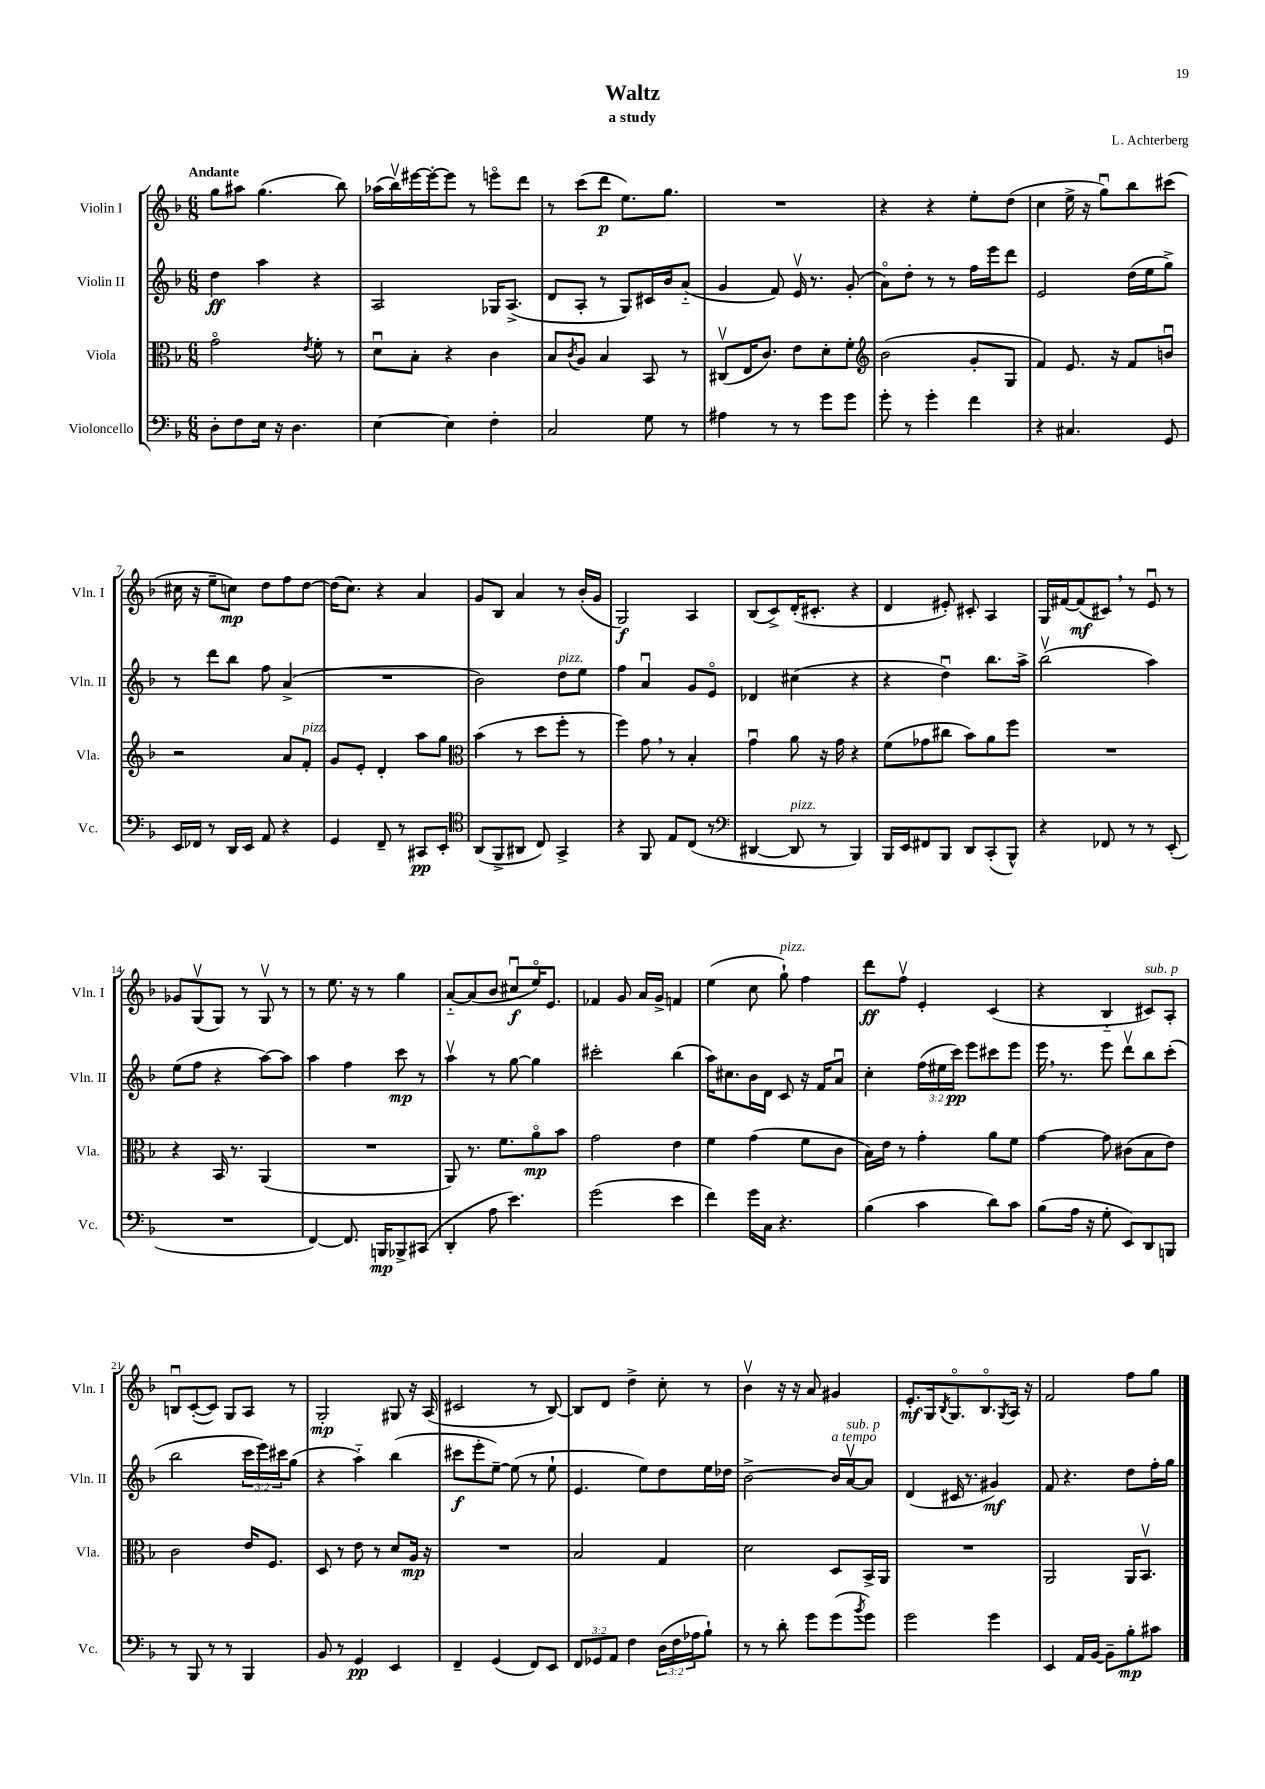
\header { title = "Waltz" composer = "L. Achterberg" subtitle = "a study" }
<<
\new StaffGroup <<
\new Staff = "s0" \with { instrumentName = "Violin I" shortInstrumentName = "Vln. I" } {
    \clef treble \key f \major \numericTimeSignature \time 6/8 \tempo "Andante"
    g''8 ais''8 g''4.( bes''8) |
    aes''16( bes''16\upbow) eis'''16~ eis'''16~-. eis'''8 r8 e'''8\flageolet d'''8 |
    r8 c'''8( d'''8\p e''8.) g''8. |
    R2. |
    r4 r4 e''8-. d''8( |
    c''4 e''16-> r16 g''8\downbow) bes''8 cis'''8( |
    cis''16 r16 e''8-- c''8\mp) d''8 f''8 d''8~ |
    d''16( c''8.) r4 a'4 |
    g'8 bes8 a'4 r8 bes'16-.( g'16 |
    g2\f) a4 |
    bes8( c'8->) d'16-.( cis'8.-. r4 |
    d'4 eis'8-.) cis'8-. a4 |
    g16 fis'16~ fis'8\mf( cis'8) \breathe r8 e'8\downbow r8 |
    ges'8 g8\upbow( g8) r8 g8\upbow r8 |
    r8 e''8. r16 r8 g''4 |
    a'8~-_ a'8( bes'8 cis''8\downbow\f e''16\flageolet) e'8. |
    fes'4 g'8 a'16 g'16-> f'4 |
    e''4( c''8 g''8-!^\markup { \italic "pizz." }) f''4 |
    d'''8\ff f''8\upbow e'4-. c'4( |
    r4 bes4-_ cis'8^\markup { \italic "sub. p" }) a8-. |
    b8\downbow c'8~-.( c'8) g8 a8 r8 |
    g2-.\mp gis8 r16 a16( |
    cis'2 r8 bes8~) |
    bes8 d'8 d''4-> c''8-. r8 |
    bes'4\upbow r16 r16 a'8 gis'4 |
    e'8.-.\mf g16 \acciaccatura { bes8 } g8.\flageolet bes8.\flageolet \acciaccatura { g8 } a16 r16 |
    f'2 f''8 g''8 \bar "|." |
}
\new Staff = "s1" \with { instrumentName = "Violin II" shortInstrumentName = "Vln. II" } {
    \clef treble \key f \major \numericTimeSignature \time 6/8 \override Staff.TupletNumber.text = #tuplet-number::calc-fraction-text
    d''4\ff a''4 r4 |
    a2 ges16 a8.->( |
    d'8 a8-. r8 g8) cis'16 bes'16 a'8-_( |
    g'4 f'8) e'16\upbow r8. g'8-.( |
    a'8\flageolet) d''8-. r8 r8 f''16 e'''16 d'''8 |
    e'2 d''16( e''16 g''8->) |
    r8 d'''8 bes''8 f''8 a'4->( |
    R2. |
    bes'2) d''8^\markup { \italic "pizz." } e''8 |
    f''4 a'4\downbow g'8 e'8\flageolet |
    des'4 cis''4( r4 |
    r4 d''4\downbow) bes''8. a''16-> |
    bes''2\upbow( a''4) |
    e''8( f''8 r4 a''8~) a''8 |
    a''4 f''4 c'''8\mp r8 |
    a''4\upbow r8 g''8~ g''4 |
    cis'''2-. bes''4( |
    a''16) cis''8. bes'16 d'16 c'8 r16 f'16 a'8\downbow |
    c''4-. \tuplet 3/2 { f''16( eis''16 c'''16\pp) } e'''8 cis'''8 e'''8 |
    e'''16 \breathe r8. e'''8 d'''8\upbow bes''8 c'''8-.( |
    bes''2 \tuplet 3/2 { c'''16 e'''16) cis'''16 } g''8( |
    r4 a''4-_) bes''4( |
    cis'''8\f e'''8-. e''8~--) e''8( r8 e''8-! |
    e'4. e''8) d''8 e''16 des''16 |
    bes'2~-> bes'16^\markup { \italic "a tempo" } a'16~\upbow^\markup { \italic "sub. p" } a'8 |
    d'4( cis'16 r8. gis'4\mf) |
    f'8 r4. d''8 f''16-. g''16 \bar "|." |
}
\new Staff = "s2" \with { instrumentName = "Viola" shortInstrumentName = "Vla." } {
    \clef alto \key f \major \numericTimeSignature \time 6/8
    g'2\flageolet \acciaccatura { e'8 } f'8-. r8 |
    d'8\downbow bes8-. r4 c'4 |
    bes8 \acciaccatura { c'8 } a8 bes4 bes,8 r8 |
    cis8\upbow( e16 c'8.) e'8 d'8-. f'8-. |
    \clef treble bes'2( g'8-. g8 |
    f'4) e'8. r16 f'8 b'8\downbow |
    r2 a'8 f'8-.^\markup { \italic "pizz." } |
    g'8 e'8-. d'4-. a''8 g''8 |
    \clef alto bes'4( r8 d''8 f''8-. r8 |
    f''4) g'8 \breathe r8 bes4-. |
    g'4\downbow a'8 r16 g'16 r4 |
    f'8( ges'8 cis''8 bes'8) a'8 f''8 |
    R2. |
    r4 bes,16 r8. a,4( |
    R2. |
    a,8) r8. f'8. a'8\flageolet\mp bes'8 |
    g'2 e'4 |
    f'4 g'4( f'8 c'8 |
    bes16) e'16 r8 g'4-. a'8 f'8 |
    g'4~ g'8 cis'8( bes8 e'8) |
    c'2 e'16 f8. |
    d8 r8 e'8 r8 d'8 a16\mp r16 |
    R2. |
    bes2 g4 |
    d'2 d8 bes,16-> a,16 |
    R2. |
    a,2 a,16 bes,8.\upbow \bar "|." |
}
\new Staff = "s3" \with { instrumentName = "Violoncello" shortInstrumentName = "Vc." } {
    \clef bass \key f \major \numericTimeSignature \time 6/8 \override Staff.TupletNumber.text = #tuplet-number::calc-fraction-text
    d8-. f8 e16 r16 d4. |
    e4~ e4 f4-. |
    c2 g8 r8 |
    ais4 r8 r8 g'8 g'8 |
    g'8-. r8 g'4-. f'4 |
    r4 cis4. g,8 |
    e,16 fes,16 r8 d,16 e,16 a,8 r4 |
    g,4 f,8-- r8 cis,8\pp e,8-. |
    \clef tenor a,8( f,8-> ais,8 c8) g,4-> |
    r4 f,8 e8 c8( r8 |
    \clef bass dis,4~ dis,8^\markup { \italic "pizz." } r8 bes,,4) |
    bes,,16 e,16 fis,8 bes,,8 d,8 c,8-.( bes,,8-^) |
    r4 fes,8 r8 r8 e,8-.( |
    R2. |
    f,4~) f,8. b,,16\mp bes,,8-> cis,8( |
    d,4-. a8 e'4.) |
    g'2( e'4 |
    f'4) g'16 c16 r4. |
    bes4( c'4 d'8) c'8 |
    bes8( a16 r16 g8-. e,8) d,8 b,,8 |
    r8 bes,,8 r8 r8 bes,,4 |
    bes,8 r8 g,4\pp e,4 |
    f,4-- g,4( f,8) e,8 |
    \tuplet 3/2 { f,8 ges,8 a,8 } f4 \tuplet 3/2 { d16( f16 aes16 } bes8-!) |
    r8 r8 d'8-. g'8 g'8( \acciaccatura { bes'8 } g'8) |
    g'2 g'4 |
    e,4 a,16 bes,16~ bes,8-- bes8-.\mp cis'8 \bar "|." |
}
>>
>>
